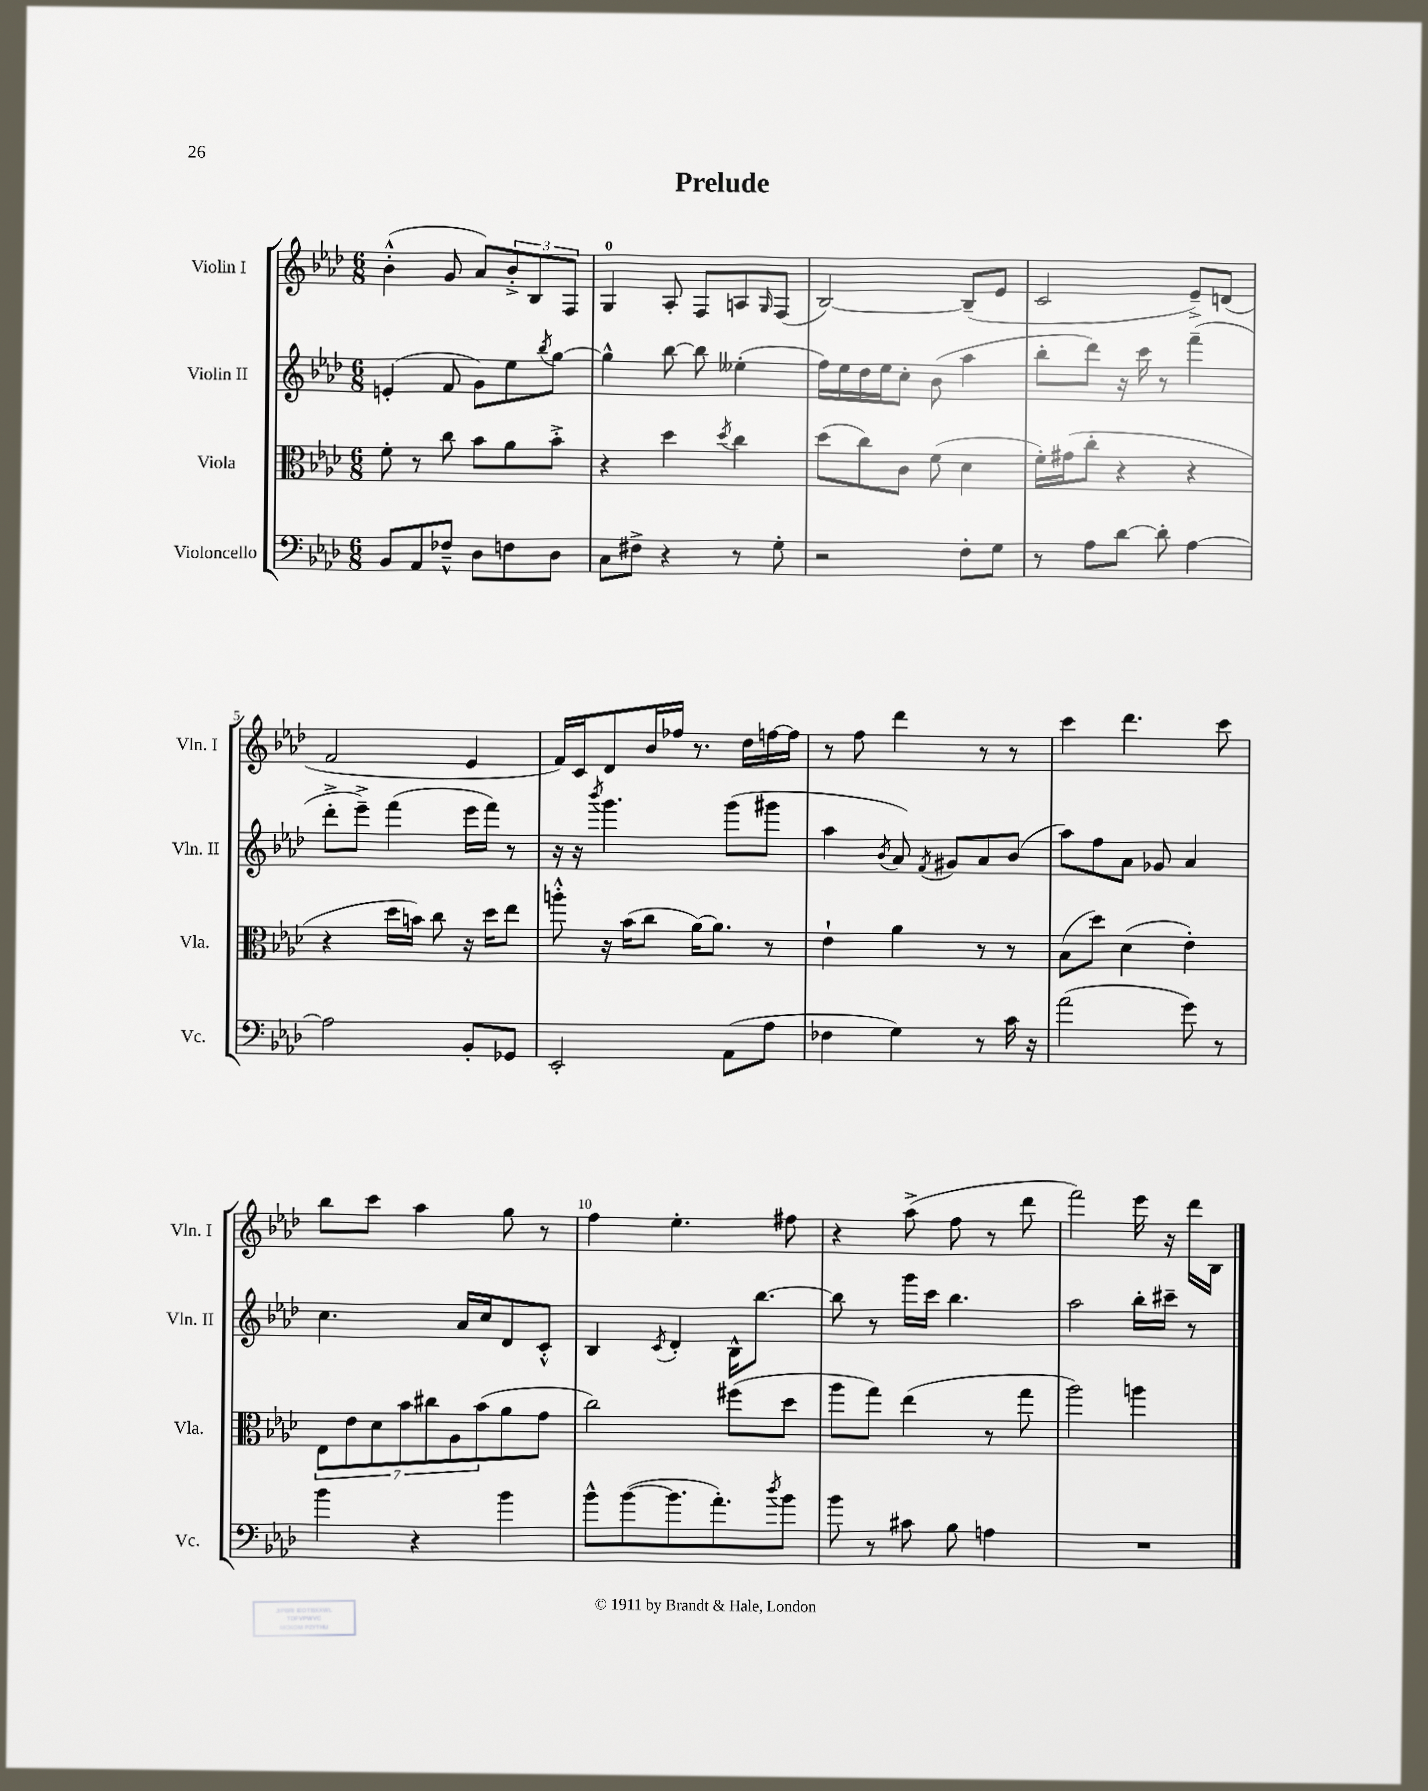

**kern	**kern	**kern	**kern
*part4	*part3	*part2	*part1
*staff4	*staff3	*staff2	*staff1
*I"Violoncello	*I"Viola	*I"Violin II	*I"Violin I
*I'Vc.	*I'Vla.	*I'Vln. II	*I'Vln. I
*clefF4	*clefC3	*clefG2	*clefG2
*k[b-e-a-d-]	*k[b-e-a-d-]	*k[b-e-a-d-]	*k[b-e-a-d-]
*M6/8	*M6/8	*M6/8	*M6/8
=1	=1	=1	=1
8BB-/L	8f'\	(4en'/	(4b-'^^\
8AA-/	8r	.	.
8F-X~^^/J	8cc\	8f/	8g/
8D-\L	8b-\L	8g\L)	8a-/L)
8Fn\	8a-\	8ee-\	12b-'^/
.	.	.	12B-/
.	.	8qbb-/	.
8D-\J	8b-'^\J	[8gg\J	.
.	.	.	12F/J
=2	=2	=2	=2
8C\L	4r	4gg^^\]	4G/
8F#X^\J	.	.	.
4r	4dd-\	[8bb-\	8A-'/
.	.	8bb-\]	8F/L
.	8qdd-/	.	.
8r	4cc\	(4ee--X'\	8An/
.	.	.	16qqG/
8G'\	.	.	(8F/J
=3	=3	=3	=3
2r	(8dd-\L	16ff\LL)	[2B-/)
.	.	16ee-\	.
.	8cc\)	16dd-\	.
.	.	16ee-\J	.
.	8c\J	8cc'\J	.
.	(8f\	(8b-\	.
8F'\L	4d-\	4aa-\	(8B-~/L]
8G\J	.	.	8e-/J
=4	=4	=4	=4
8r	16f'\LL)	8bb-'\L	2c/
.	(16g#X\J	.	.
8A-\L	8cc'\J	8ddd-\J)	.
[8d-\J	4r	16r	.
.	.	16ccc\	.
8d-'\]	.	8r	.
[4A-\	4r	(4fff~\	8e-~^/L)
.	.	.	(8dn/J
!!LO:LB:g=z
=5	=5	=5	=5
2A-\]	4r	8ddd-'^\L	2f/
.	.	8eee-~^\J)	.
.	16dd-\LL	(4fff\	.
.	16bn\JJ)	.	.
.	8cc\	.	.
8BB-'/L	16r	16eee-\LL	4e-/
.	16dd-\KL	16fff\JJ)	.
8GG-X/J	8ee-\J	8r	.
=6	=6	=6	=6
2EE-'/	8aan'^^\	16r	16f/LL)
.	.	16r	16c/J
.	.	8qbbb-/	.
.	16r	4.ggg\	8d-/
.	(16b-\KL	.	.
.	8cc\J	.	16b-/L
.	.	.	16ff-X/JJ
.	[16a-\KL)	.	8.r
.	8.a-\J]	.	.
(8AA-\L	.	(8ggg\L	.
.	.	.	16dd-\LL
8A-\J	8r	8ggg#X\J	[16ffn\
.	.	.	16ff\JJ]
=7	=7	=7	=7
4F-X\	4e-`\	4aa-\	8r
.	.	.	8ff\
.	.	8qb-/	.
4G\)	4a-\	8a-/)	4ddd-\
.	.	8qf/	.
.	.	8g#X/L	.
8r	8r	8a-/	8r
16c\	8r	(8b-/J	8r
16r	.	.	.
=8	=8	=8	=8
(2a-\	(8B-\L	8aa-\L)	4ccc\
.	8dd-\J)	8ff\	.
.	(4d-\	8a-\J	4.ddd-\
.	.	8g-X/	.
8g\)	4e-'\)	4a-/	.
8r	.	.	8ccc\
!!LO:LB:g=z
=9	=9	=9	=9
4b-\	14E-\L	4.cc\	8bb-\L
.	14e-\	.	.
.	.	.	8ccc\J
.	14d-\	.	.
.	14b-\	.	.
4r	.	.	4aa-\
.	14cc#X\	.	.
.	14A-\	.	.
.	.	16a-/LL	.
.	(14b-\	.	.
.	.	16cc/J	.
4b-\	8a-\	8d-/	8gg\
.	8g\J	8c'^^/J	8r
=10	=10	=10	=10
8b-^^\L	2cc\)	4B-/	4ff\
([8b-\	.	.	.
.	.	8qc/	.
8.b-\]	.	4d-'/	4.ee-'\
8.a-'\)	.	.	.
.	(8ff#X\L	16B-^^\KL	.
.	.	[8.bb-\J	.
8qdd-/	.	.	.
8b-\J	8dd-\J	.	8ff#X\
=11	=11	=11	=11
8b-\	8aa-\L	8bb-\]	4r
8r	8gg\J)	8r	.
8c#X\	(4ee-\	16ggg\LL	(8aa-^\
.	.	16ccc\JJ	.
8B-\	.	4.bb-\	8ff\
4An\	8r	.	8r
.	8gg\	.	8ddd-\
=12	=12	=12	=12
2.r	2aa-\)	2aa-\	2fff\)
.	4aan\	16bb-'\LL	16eee-\
.	.	16ccc#X~\JJ	16r
.	.	8r	16ddd-\LL
.	.	.	16B-\JJ
==	==	==	==
*-	*-	*-	*-
